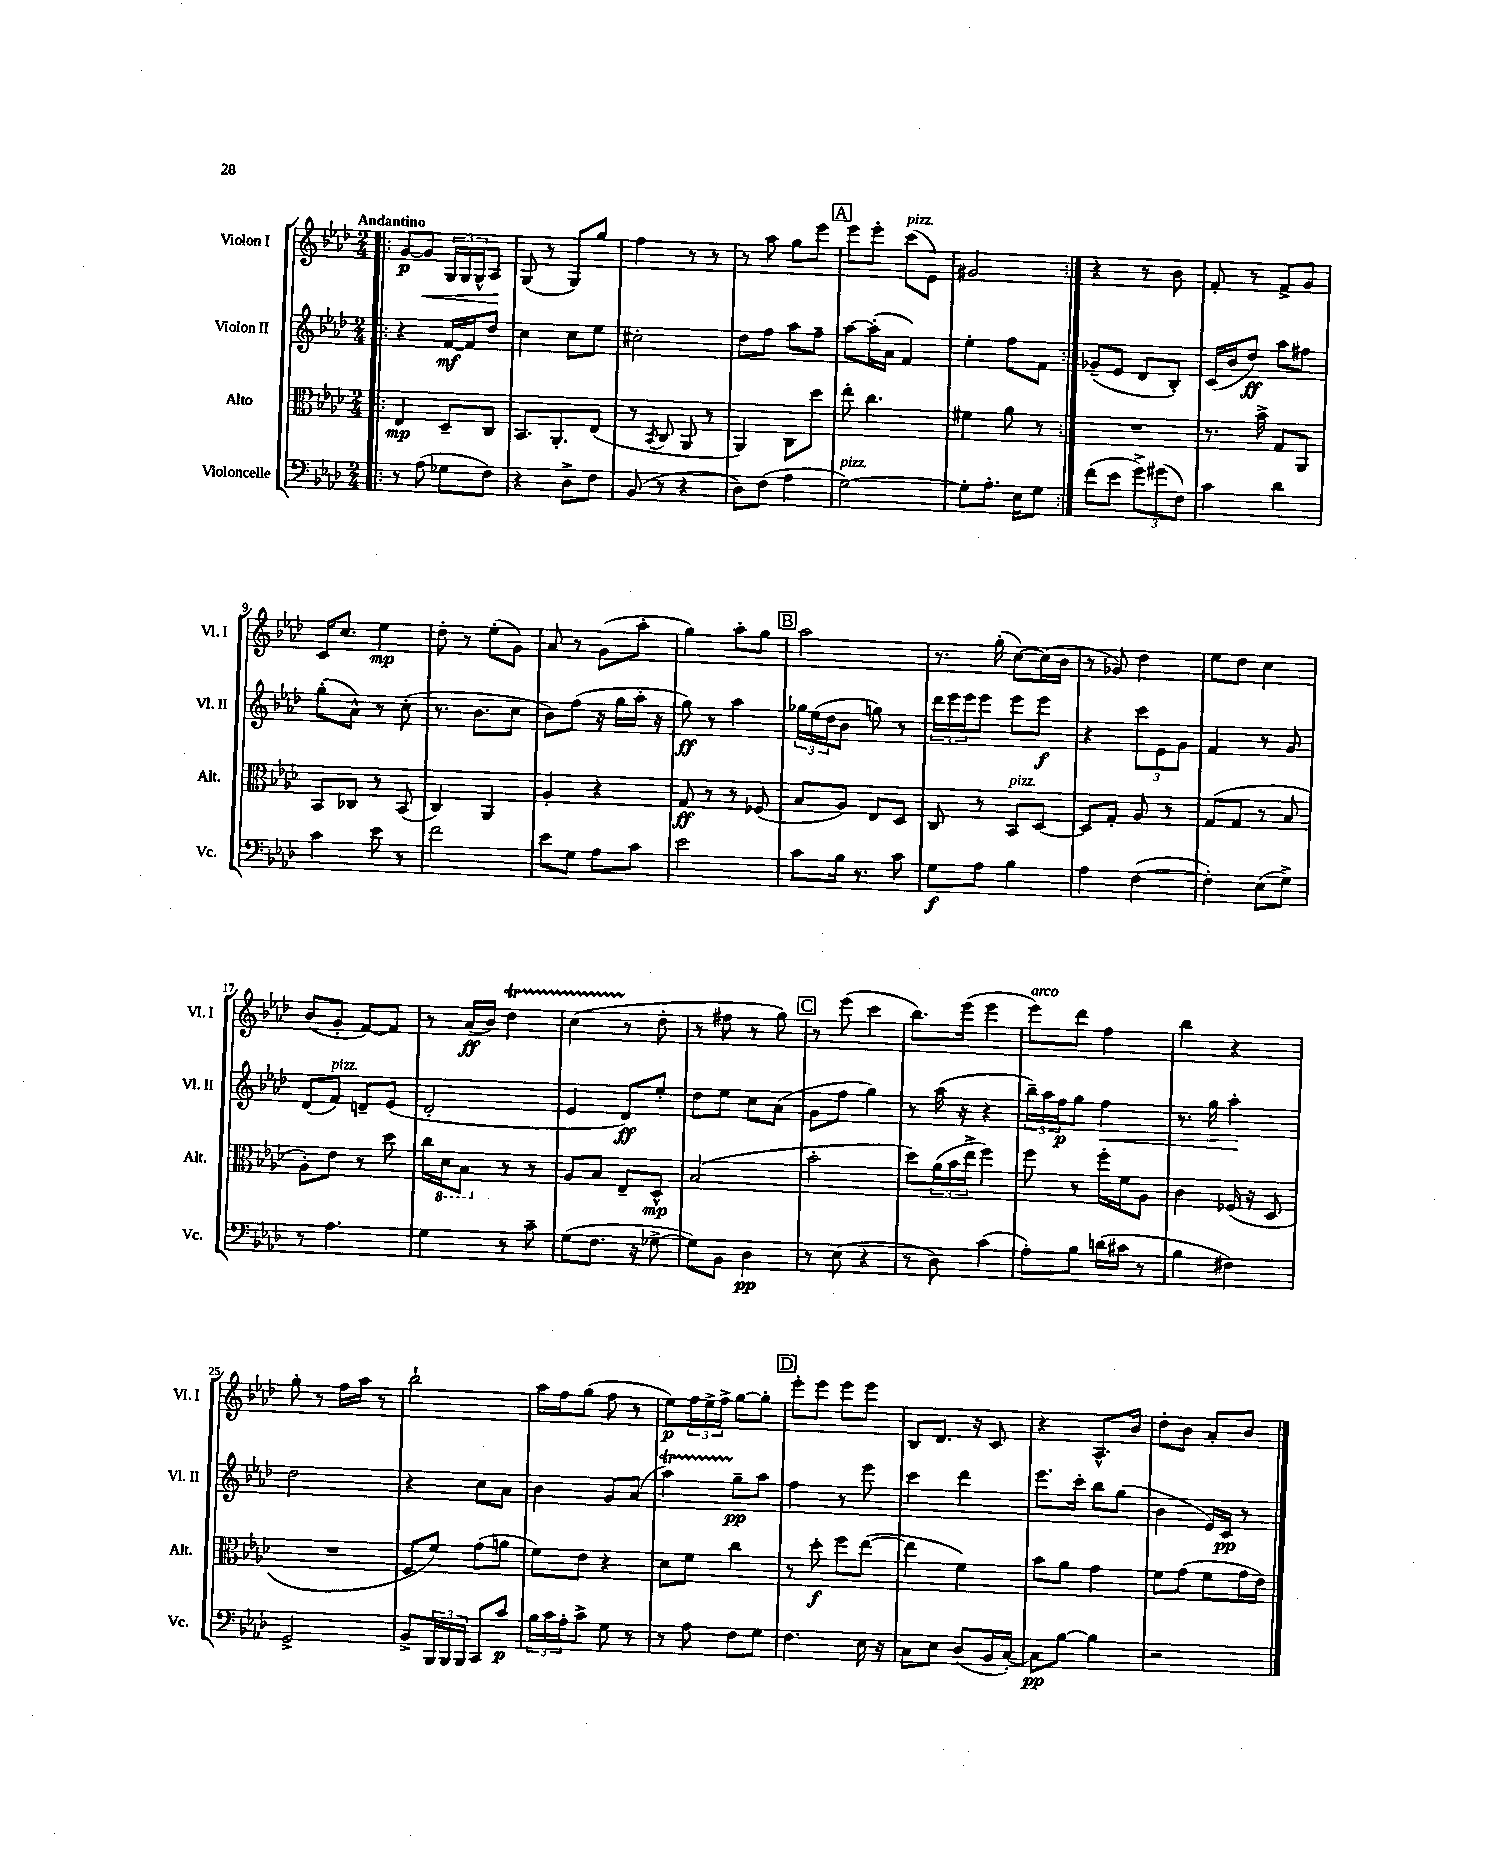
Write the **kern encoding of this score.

**kern	**dynam	**kern	**dynam	**kern	**dynam	**kern	**dynam
*part4	*part4	*part3	*part3	*part2	*part2	*part1	*part1
*staff4	*staff4	*staff3	*staff3	*staff2	*staff2	*staff1	*staff1
*I"Violoncelle	*	*I"Alto	*	*I"Violon II	*	*I"Violon I	*
*I'Vc.	*	*I'Alt.	*	*I'Vl. II	*	*I'Vl. I	*
*clefF4	*	*clefC3	*	*clefG2	*	*clefG2	*
*k[b-e-a-d-]	*	*k[b-e-a-d-]	*	*k[b-e-a-d-]	*	*k[b-e-a-d-]	*
*M2/4	*	*M2/4	*	*M2/4	*	*M2/4	*
=1!|:	=1!|:	=1!|:	=1!|:	=1!|:	=1!|:	=1!|:	=1!|:
!	!	!	!	!	!	!LO:TX:a:B:t=Andantino	!
8r	.	4E-/	mp	4r	.	[8g/L	p
!	!	!	!	!	!	!	!LO:HP:b
(8A-\	.	.	.	.	.	8g/J]	<
8G-X\L	.	8D-~/L	.	[16f/LL	mf	24G/LL	.
.	.	.	.	.	.	24G/	.
.	.	.	.	16f/J]	.	.	.
.	.	.	.	.	.	24G^^/J	.
8F\J)	.	8C/J	.	8dd-/J	.	8A-/J	.
.	.	.	.	.	.	.	[
=2	=2	=2	=2	=2	=2	=2	=2
4r	.	8.BB-/L	.	4cc\	.	(8G/	.
.	.	.	.	.	.	8r	.
.	.	8.AA-'/	.	.	.	.	.
8D-^\L	.	.	.	8cc\L	.	8G/L)	.
8F\J	.	(8E-/J	.	8ee-\J	.	8gg/J	.
=3	=3	=3	=3	=3	=3	=3	=3
(8BB-/	.	8r	.	2cc#X'\	.	4ff\	.
.	.	8qBB-/	.	.	.	.	.
8r	.	8C/	.	.	.	.	.
4r	.	8AA-/	.	.	.	8r	.
.	.	8r	.	.	.	8r	.
=4	=4	=4	=4	=4	=4	=4	=4
8D-\L)	.	4AA-/)	.	8dd-\L	.	8r	.
(8F\J	.	.	.	8ff\J	.	8aa-\	.
4A-\	.	8C\L	.	8aa-\L	.	8gg\L	.
.	.	8dd-\J	.	8ff~\J	.	8eee-\J	.
!!LO:REH:place=s1:t=A
=5	=5	=5	=5	=5	=5	=5	=5
!LO:TX:a:i:t=pizz.	!	!	!	!	!	!	!
[2G\)	.	8ee-'\	.	[8aa-\L	.	8eee-\L	.
.	.	4.cc\	.	(16aa-'\L]	.	8eee-'\J	.
.	.	.	.	16a-\JJ	.	.	.
!	!	!	!	!	!	!LO:TX:a:i:t=pizz.	!
.	.	.	.	4f/)	.	(8ccc\L	.
.	.	.	.	.	.	8e-\J)	.
=6	=6	=6	=6	=6	=6	=6	=6
8G'\L]	.	4f#X\	.	4ee-'\	.	2g#X/	.
8.A-'\J	.	.	.	.	.	.	.
.	.	8a-\	.	8ff\L	.	.	.
16E-\KL	.	.	.	.	.	.	.
8G\J	.	8r	.	8f\J	.	.	.
=7:|!	=7:|!	=7:|!	=7:|!	=7:|!	=7:|!	=7:|!	=7:|!
(8f\L	.	2r	.	(8g-X~/L	.	4r	.
8e-\J	.	.	.	8e-/J	.	.	.
12g^\L)	.	.	.	8d-/L	.	8r	.
(12g#X\	.	.	.	.	.	.	.
.	.	.	.	8B-'/J)	.	8b-\	.
12F\J)	.	.	.	.	.	.	.
=8	=8	=8	=8	=8	=8	=8	=8
4c\	.	8.r	.	(16c/LL	.	8f'/	.
.	.	.	.	16b-/J	.	.	.
.	.	.	.	8dd-/J)	ff	8r	.
.	.	16b-^\	.	.	.	.	.
4d-\	.	8G/L	.	8aa-\L	.	8f^/L	.
.	.	8AA-/J	.	8ff#X\J	.	8g/J	.
!!LO:LB:g=z
=9	=9	=9	=9	=9	=9	=9	=9
4c\	.	8BB-/L	.	(8gg'\L	.	16c/KL	.
.	.	.	.	.	.	8.cc/J	.
.	.	8C-X/J	.	8a-^^\J)	.	.	.
8e-\	.	8r	.	8r	.	4ee-\	mp
8r	.	(8BB-/	.	(8cc'\	.	.	.
=10	=10	=10	=10	=10	=10	=10	=10
2f\	.	4C/)	.	8.r	.	8dd-'\	.
.	.	.	.	.	.	8r	.
.	.	.	.	8.b-\L	.	.	.
.	.	4AA-/	.	.	.	(8ee-'\L	.
.	.	.	.	8cc\J	.	8g\J)	.
=11	=11	=11	=11	=11	=11	=11	=11
8e-\L	.	4A-'/	.	8b-\L)	.	8a-/	.
8G\J	.	.	.	(8ff\J	.	8r	.
8A-\L	.	4r	.	16r	.	(8g\L	.
.	.	.	.	16gg\LL	.	.	.
8c\J	.	.	.	16aa-'\JJ	.	8aa-'\J	.
.	.	.	.	16r	.	.	.
=12	=12	=12	=12	=12	=12	=12	=12
2e-\	.	8G/	ff	8gg\)	ff	4gg\)	.
.	.	8r	.	8r	.	.	.
.	.	8r	.	4aa-\	.	8aa-'\L	.
.	.	(8F-X/	.	.	.	8gg\J	.
!!LO:REH:place=s1:t=B
=13	=13	=13	=13	=13	=13	=13	=13
8c\L	.	8B-/L	.	24gg-X\LL	.	2aa-\	.
.	.	.	.	(24ee-\	.	.	.
.	.	.	.	24dd-\J	.	.	.
16B-\Jk	.	8A-/J)	.	8b-\J	.	.	.
8.r	.	.	.	.	.	.	.
.	.	8E-/L	.	8ggn\)	.	.	.
8c\	.	8D-/J	.	8r	.	.	.
=14	=14	=14	=14	=14	=14	=14	=14
8G\L	f	8C/	.	24ddd-\LL	.	8.r	.
.	.	.	.	24eee-\	.	.	.
.	.	.	.	24eee-\J	.	.	.
8A-\J	.	8r	.	8eee-\J	.	.	.
.	.	.	.	.	.	(16gg'\	.
!	!	!LO:TX:a:i:t=pizz.	!	!	!	!	!
4B-\	.	8BB-/L	.	8eee-\L	.	[8cc\L)	.
.	.	[8D-/J	.	8eee-\J	f	(16cc\L]	.
.	.	.	.	.	.	16b-\JJ	.
=15	=15	=15	=15	=15	=15	=15	=15
4A-\	.	8D-/L]	.	4r	.	8r	.
.	.	8G'/J	.	.	.	8g-X/)	.
([4F\	.	8A-/	.	12ccc\L	.	4dd-\	.
.	.	.	.	12e-\	.	.	.
.	.	8r	.	.	.	.	.
.	.	.	.	12g\J	.	.	.
=16	=16	=16	=16	=16	=16	=16	=16
4F'\])	.	(8G/L	.	4f/	.	8ee-\L	.
.	.	8G/J	.	.	.	8dd-\J	.
(8E-\L	.	8r	.	8r	.	4cc\	.
8G^\J)	.	8B-/	.	8g/	.	.	.
!!LO:LB:g=z
=17	=17	=17	=17	=17	=17	=17	=17
8r	.	8A-'\L)	.	(8d-/L	.	(8b-/L	.
!	!	!	!	!LO:TX:a:i:t=pizz.	!	!	!
4.A-\	.	8e-\J	.	8f/J)	.	8g'/J	.
.	.	8r	.	8dn~/L	.	[8f/L)	.
.	.	8dd-\	.	(8e-/J	.	8f/J]	.
=18	=18	=18	=18	=18	=18	=18	=18
4G\	.	16cc\LL	.	2d-'/	.	8r	.
*	*	*8ba	*	*	*	*	*
.	.	16D-\J	.	.	.	.	.
.	.	8BB-\J	.	.	.	(16a-/LL	ff
.	.	.	.	.	.	16b-/JJ)	.
*	*	*X8ba	*	*	*	*	*
8r	.	8r	.	.	.	4dd-T\	.
8c~\	.	8r	.	.	.	.	.
=19	=19	=19	=19	=19	=19	=19	=19
(8G\L	.	8A-/L	.	4e-/	.	(4ccTTT\	.
8.F\J	.	8B-/J	.	.	.	.	.
.	.	8E-~/L	.	8d-/L)	ff	8r	.
16r	.	.	.	.	.	.	.
[8G-X^\	.	8D-^^/J	mp	8ee-'/J	.	8dd-'\	.
=20	=20	=20	=20	=20	=20	=20	=20
8G-\L])	.	(2B-/	.	8dd-\L	.	8r	.
8BB-\J	.	.	.	8ee-\J	.	8ff#X\	.
4D-\	pp	.	.	8cc\L	.	8r	.
.	.	.	.	(8a-\J	.	8gg\)	.
!!LO:REH:place=s1:t=C
=21	=21	=21	=21	=21	=21	=21	=21
8r	.	2b-'\	.	8g\L	.	8r	.
(8E-\	.	.	.	8ff\J	.	(8eee-\	.
4r	.	.	.	4gg\)	.	4ccc\	.
=22	=22	=22	=22	=22	=22	=22	=22
8r	.	8dd-\L)	.	8r	.	8.bb-\L)	.
8D-\)	.	(24a-\L	.	(16aa-\	.	.	.
.	.	24b-\	.	.	.	.	.
.	.	.	.	16r	.	(16eee-\Jk	.
.	.	24ee-^\JJ	.	.	.	.	.
(4c\	.	4ff\)	.	4r	.	4eee-\	.
=23	=23	=23	=23	=23	=23	=23	=23
!	!	!	!	!	!	!LO:TX:a:i:t=arco	!
8A-'\L)	.	8ff\	.	24bb-~\LL)	.	8eee-\L)	.
.	.	.	.	24aa-\	.	.	.
.	.	.	.	24ff\J	p	.	.
8B-\J	.	8r	.	8gg\J	.	8ddd-\J	.
!	!	!	!	!	!LO:HP:b	!	!
(16dn\LL	.	16ff'\LL	.	4ff\	<	4ff\	.
16c#X\JJ	.	16f\J	.	.	.	.	.
8r	.	8A-\J	.	.	.	.	.
=24	=24	=24	=24	=24	=24	=24	=24
4B-\	.	4c\	.	8.r	.	4bb-\	.
.	.	.	.	16gg\	.	.	.
4F#X\)	.	(16F-X/	.	4aa-'\	.	4r	.
.	.	16r	.	.	.	.	.
.	.	8D-/	.	.	.	.	.
.	.	.	.	.	[	.	.
!!LO:LB:g=z
=25	=25	=25	=25	=25	=25	=25	=25
2GG^/	.	2r	.	2dd-\	.	8gg'\	.
.	.	.	.	.	.	8r	.
.	.	.	.	.	.	16ff\LL	.
.	.	.	.	.	.	16aa-\JJ	.
.	.	.	.	.	.	8r	.
=26	=26	=26	=26	=26	=26	=26	=26
8BB-^/L	.	8F/L	.	4r	.	2bb-`\	.
24BBB-/L	.	8f/J)	.	.	.	.	.
24BBB-/	.	.	.	.	.	.	.
24BBB-/JJ	.	.	.	.	.	.	.
8CC/L	.	(8g\L	.	8cc\L	.	.	.
8c/J	p	8an\J	.	8a-\J	.	.	.
=27	=27	=27	=27	=27	=27	=27	=27
24B-\LL	.	8f\L)	.	4b-\	.	16aa-\LL	.
24c\	.	.	.	.	.	.	.
.	.	.	.	.	.	16ff\J	.
24A-'\J	.	.	.	.	.	.	.
8c^\J	.	8e-\J	.	.	.	(8gg\J	.
8G\	.	4r	.	8g/L	.	8ff\	.
8r	.	.	.	(8a-/J	.	8r	.
=28	=28	=28	=28	=28	=28	=28	=28
8r	.	8d-\L	.	4aa-T\)	.	8ee-\L)	p
8A-\	.	8f\J	.	.	.	24ff\L	.
.	.	.	.	.	.	24ee-^\	.
.	.	.	.	.	.	24ff^\JJ	.
8F\L	.	4cc\	.	8gg~\L	pp	[8gg\L	.
8G\J	.	.	.	8aa-\J	.	8gg'\J]	.
!!LO:REH:place=s1:t=D
=29	=29	=29	=29	=29	=29	=29	=29
4.F\	.	8r	.	4ff\	.	8eee-'\L	.
.	.	8dd-'\	f	.	.	8eee-\J	.
.	.	8ff\L	.	8r	.	8eee-\L	.
16E-\	.	([8ee-\J	.	8eee-\	.	8eee-\J	.
16r	.	.	.	.	.	.	.
=30	=30	=30	=30	=30	=30	=30	=30
8C\L	.	4ee-\]	.	4ccc\	.	8B-/L	.
8E-\J	.	.	.	.	.	8.d-/J	.
(8D-/L	.	4f\)	.	4ddd-\	.	.	.
.	.	.	.	.	.	16r	.
16BB-/L	.	.	.	.	.	8c/	.
[16C'/JJ)	.	.	.	.	.	.	.
=31	=31	=31	=31	=31	=31	=31	=31
8C\L]	pp	8b-\L	.	8.eee-\L	.	4r	.
[8B-\J	.	8a-\J	.	.	.	.	.
.	.	.	.	16ccc'\Jk	.	.	.
4B-\]	.	4g\	.	8bb-\L	.	8.A-^^/L	.
.	.	.	.	(8gg\J	.	.	.
.	.	.	.	.	.	16b-/Jk	.
=32	=32	=32	=32	=32	=32	=32	=32
2r	.	8f\L	.	4b-\	.	8dd-'\L	.
.	.	(8g\J	.	.	.	8b-\J	.
.	.	8f\L	.	16e-/LL)	.	8a-'/L	.
.	.	.	.	16c/JJ	pp	.	.
.	.	16g\L	.	8r	.	8b-/J	.
.	.	16e-\JJ)	.	.	.	.	.
==	==	==	==	==	==	==	==
*-	*-	*-	*-	*-	*-	*-	*-
